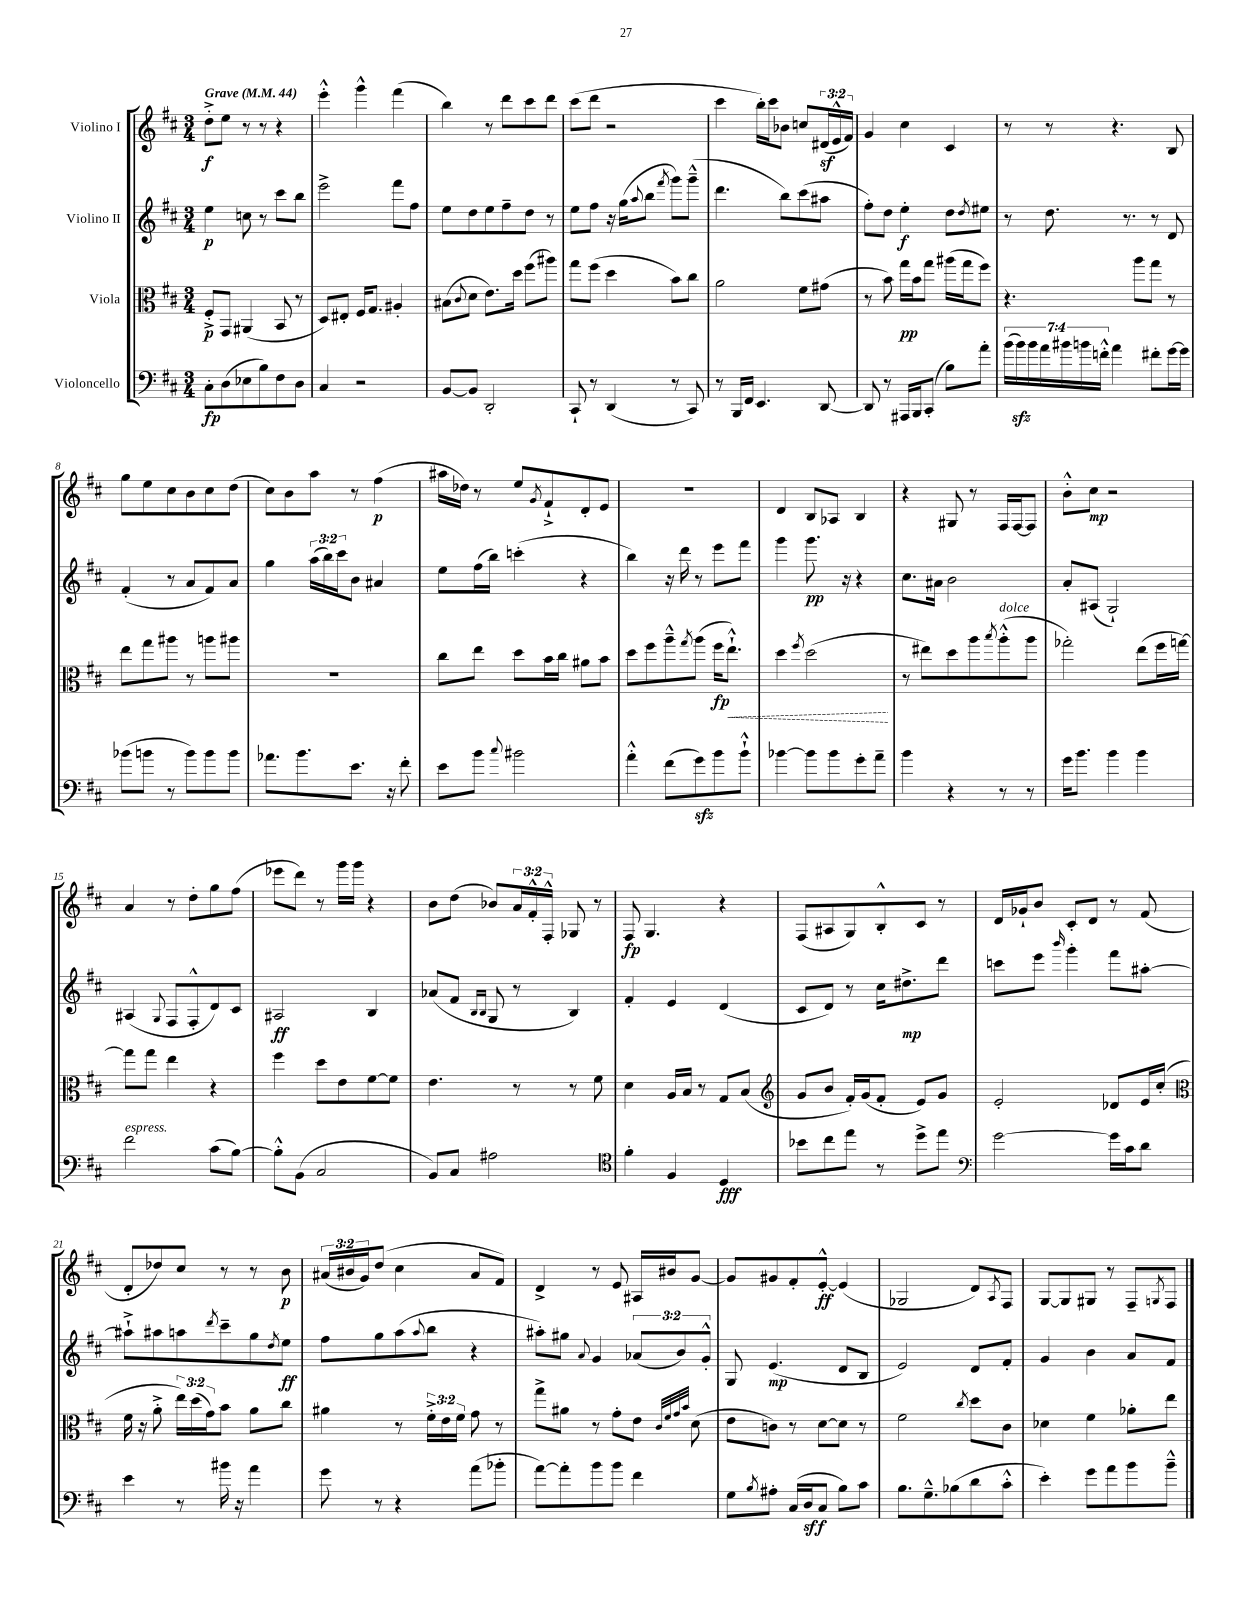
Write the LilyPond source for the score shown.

<<
\new StaffGroup <<
\new Staff = "s0" \with { instrumentName = "Violino I" } {
    \clef treble \key d \major \numericTimeSignature \time 3/4 \override Staff.TupletNumber.text = #tuplet-number::calc-fraction-text \tempo "Grave" 4 = 44
    d''8-.->\f e''8 r8 r8 r4 |
    e'''4-.-^ g'''4-^ fis'''4( |
    b''4) r8 d'''8 cis'''8 d'''8 |
    cis'''8( d'''8 r2 |
    cis'''4 b''16-.) cis'''16 bes'8 c''8 \tuplet 3/2 { dis'16\sf( e'16-^ fis'16) } |
    g'4 cis''4 cis'4 |
    r8 r8 r4. b8 |
    g''8 e''8 cis''8 b'8 cis''8 d''8( |
    cis''8) b'8 a''8 r8 fis''4\p( |
    ais''16 des''16) r8 e''8 \acciaccatura { g'8 } fis'8-!-> d'8-. e'8 |
    R2. |
    d'4 b8 aes8 b4 |
    r4 gis8 r8 fis16 fis16~ fis8 |
    b'8-.-^ cis''8\mp r2 |
    a'4 r8 d''8-. g''8 fis''8( |
    ees'''8 d'''8) r8 g'''16 g'''16 r4 |
    b'8 d''8( bes'8) \tuplet 3/2 { a'16 fis'16-.-^ fis16-.-^ } ges8 r8 |
    fis8\fp g4. r4 |
    fis8( ais8 g8) b8-.-^ cis'8 r8 |
    d'16 ges'16-! b'8 cis'8-. d'8 r8 fis'8( |
    d'8-. des''8) cis''8 r8 r8 b'8\p |
    \tuplet 3/2 { ais'16( bis'16 g'16) } d''8( cis''4 ais'8 fis'8) |
    d'4-> r8 e'8 ais16 bis'16 g'8~ |
    g'8 gis'8 fis'8-. e'8~-.-^\ff e'4( |
    ges2 d'8) \acciaccatura { a8 } fis8 |
    g8~ g8 gis8 r8 fis8-- \acciaccatura { g8 } fis8 \bar "|." |
}
\new Staff = "s1" \with { instrumentName = "Violino II" } {
    \clef treble \key d \major \numericTimeSignature \time 3/4 \override Staff.TupletNumber.text = #tuplet-number::calc-fraction-text
    e''4\p c''8 r8 cis'''8 b''8 |
    e'''2-> fis'''8 fis''8 |
    e''8 d''8 e''8 fis''8-- d''8 r8 |
    e''8 fis''8 r16 g''16( \appoggiatura { a''8 } b''8 \acciaccatura { fis'''8 } g'''8) g'''8---^( |
    d'''4. b''8) cis'''8( ais''8 |
    fis''8-.) d''8 e''4-.\f d''8 \acciaccatura { d''8 } eis''8 |
    r8 d''8. r8. r8 d'8 |
    fis'4-.( r8 a'8 fis'8) a'8 |
    g''4 \tuplet 3/2 { a''16( b''16) cis'''16 } b'8 ais'4 |
    e''8 fis''16( b''16) c'''4-.( r4 |
    b''4) r16 d'''16 r8 e'''8 fis'''8 |
    g'''4 g'''8.\pp r16 r4 |
    cis''8. ais'16 b'2 |
    a'8-. ais8( g2-!) |
    ais4( \appoggiatura { g8 } fis8 fis8-.-^ d'8) cis'8 |
    ais2\ff b4 |
    aes'8( fis'8 \grace { b16 b16 } g8 r8 b4) |
    fis'4-. e'4 d'4( |
    cis'8 d'8) r8 cis''16 dis''8.->\mp d'''8 |
    c'''8 e'''8 \grace { b'''16 } g'''4-. fis'''8 ais''8~-. |
    ais''8-!-> ais''8 a''8 \acciaccatura { d'''8 } cis'''8-- g''8 \acciaccatura { d''8 } e''8\ff |
    fis''8 g''8 a''8( \appoggiatura { a''8 } b''8 r4 |
    ais''8-.) gis''8 \appoggiatura { a'8 } g'4 \tuplet 3/2 { aes'8( b'8) g'8-.-^ } |
    g8 e'4.\mp( d'8 b8 |
    e'2) d'8 fis'8-. |
    g'4 b'4 a'8 fis'8 \bar "|." |
}
\new Staff = "s2" \with { instrumentName = "Viola" } {
    \clef alto \key d \major \numericTimeSignature \time 3/4 \override Staff.TupletNumber.text = #tuplet-number::calc-fraction-text
    fis8-.->\p g,8 ais,4( b,8 r8 |
    d8) eis8-. fis16 g8. ais4-. |
    bis8( \appoggiatura { cis'8 } d'8 e'8.) d''16 fis''8( ais''8) |
    g''8 fis''8( d''4 b'8) cis''8 |
    a'2 fis'8 gis'8( |
    r8 b'8) g''16\pp b'16 g''8 ais''16( g''16 fis''8) |
    r4. a''8 g''8 r8 |
    e''8 g''8 ais''8 r8 a''8 ais''8 |
    R2. |
    cis''8 e''8 d''8 b'16 cis''16 ais'8 b'8 |
    d''8 fis''8 a''8---^ \acciaccatura { g''8 } a''8( fis''16\fp \once \override Hairpin.style = #'dashed-line e''8.-!-^\<) |
    d''4 \acciaccatura { fis''8 } d''2\!( |
    r8 eis''8) d''8 a''8 \acciaccatura { b''8 } a''8-.-^^\markup { \italic "dolce" }( a''8 |
    ges''2-.) e''8( fis''16 g''16~) |
    g''8 g''8 e''4 r4 |
    fis''4 d''8 e'8 fis'8~ fis'8 |
    e'4. r8 r8 fis'8 |
    d'4 a16 b16 r8 g8 b8( |
    \clef treble g'8 b'8 fis'16-.) g'16( fis'8-. e'8) g'8 |
    e'2-. des'8 e'16 cis''16-.( |
    \clef alto fis'16 r16 a'8-.-> \tuplet 3/2 { e''16) d''16( g'16) } b'8 a'8 cis''8 |
    ais'4 r8 \tuplet 3/2 { fis'16-.-> e'16 fis'16 } g'8 r8 |
    g''8-> ais'8 r8 g'8-. e'8 \grace { cis'32 fis'32 g'32 b'32 } d'8( |
    e'8 c'8) r8 d'8~ d'8 r8 |
    fis'2 \acciaccatura { cis''8 } d''8 cis'8 |
    des'4 fis'4 aes'8-. e''8 \bar "|." |
}
\new Staff = "s3" \with { instrumentName = "Violoncello" } {
    \clef bass \key d \major \numericTimeSignature \time 3/4 \override Staff.TupletNumber.text = #tuplet-number::calc-fraction-text
    cis8-.\fp d8( ees8 b8) fis8 d8 |
    cis4 r2 |
    b,8~ b,8 d,2-. |
    cis,8-! r8 d,4( r8 cis,8) |
    r8 b,,16 fis,16 e,4. d,8~ |
    d,8 r8 ais,,16 b,,16 cis,8-.( b8) a'8-. |
    \tuplet 7/4 { b'16( b'16\sfz) b'16 a'16 bis'16 b'16 f'16-.-^ } a'4 fis'8-. g'16~ g'16 |
    bes'8( b'8 r8 b'8) b'8 b'8 |
    aes'8. b'8. e'8. r16 fis'8-. |
    e'8 b'8 \appoggiatura { cis''8 } bis'2 |
    a'4-.-^ fis'8( g'8\sfz) b'8 b'8-!-^ |
    bes'4~ bes'8 bes'8 g'8-. a'8-- |
    b'4 r4 r8 r8 |
    g'16 b'8. b'4 b'4 |
    fis'2^\markup { \italic "espress." } cis'8( b8~) |
    b8-.-^ b,8( cis2 |
    b,8) cis8 ais2 |
    \clef tenor fis'4-. fis4 d4\fff |
    bes'8 cis''8 e''8 r8 d''8-> e''8 |
    \clef bass g'2~ g'16 cis'16 d'8 |
    e'4 r8 bis'16 r16 a'4 |
    g'8 r8 r4 a'8( bes'8-. |
    a'8~) a'8-. b'8 b'8 fis'4 |
    g8 \acciaccatura { b8 } ais8-. cis16( d16\sff cis8 b8) cis'8 |
    b8. g8.---^ bes8( d'8 cis'8-.-^ |
    e'4-.) g'8 a'8 b'8 b'8---^ \bar "|." |
}
>>
>>
